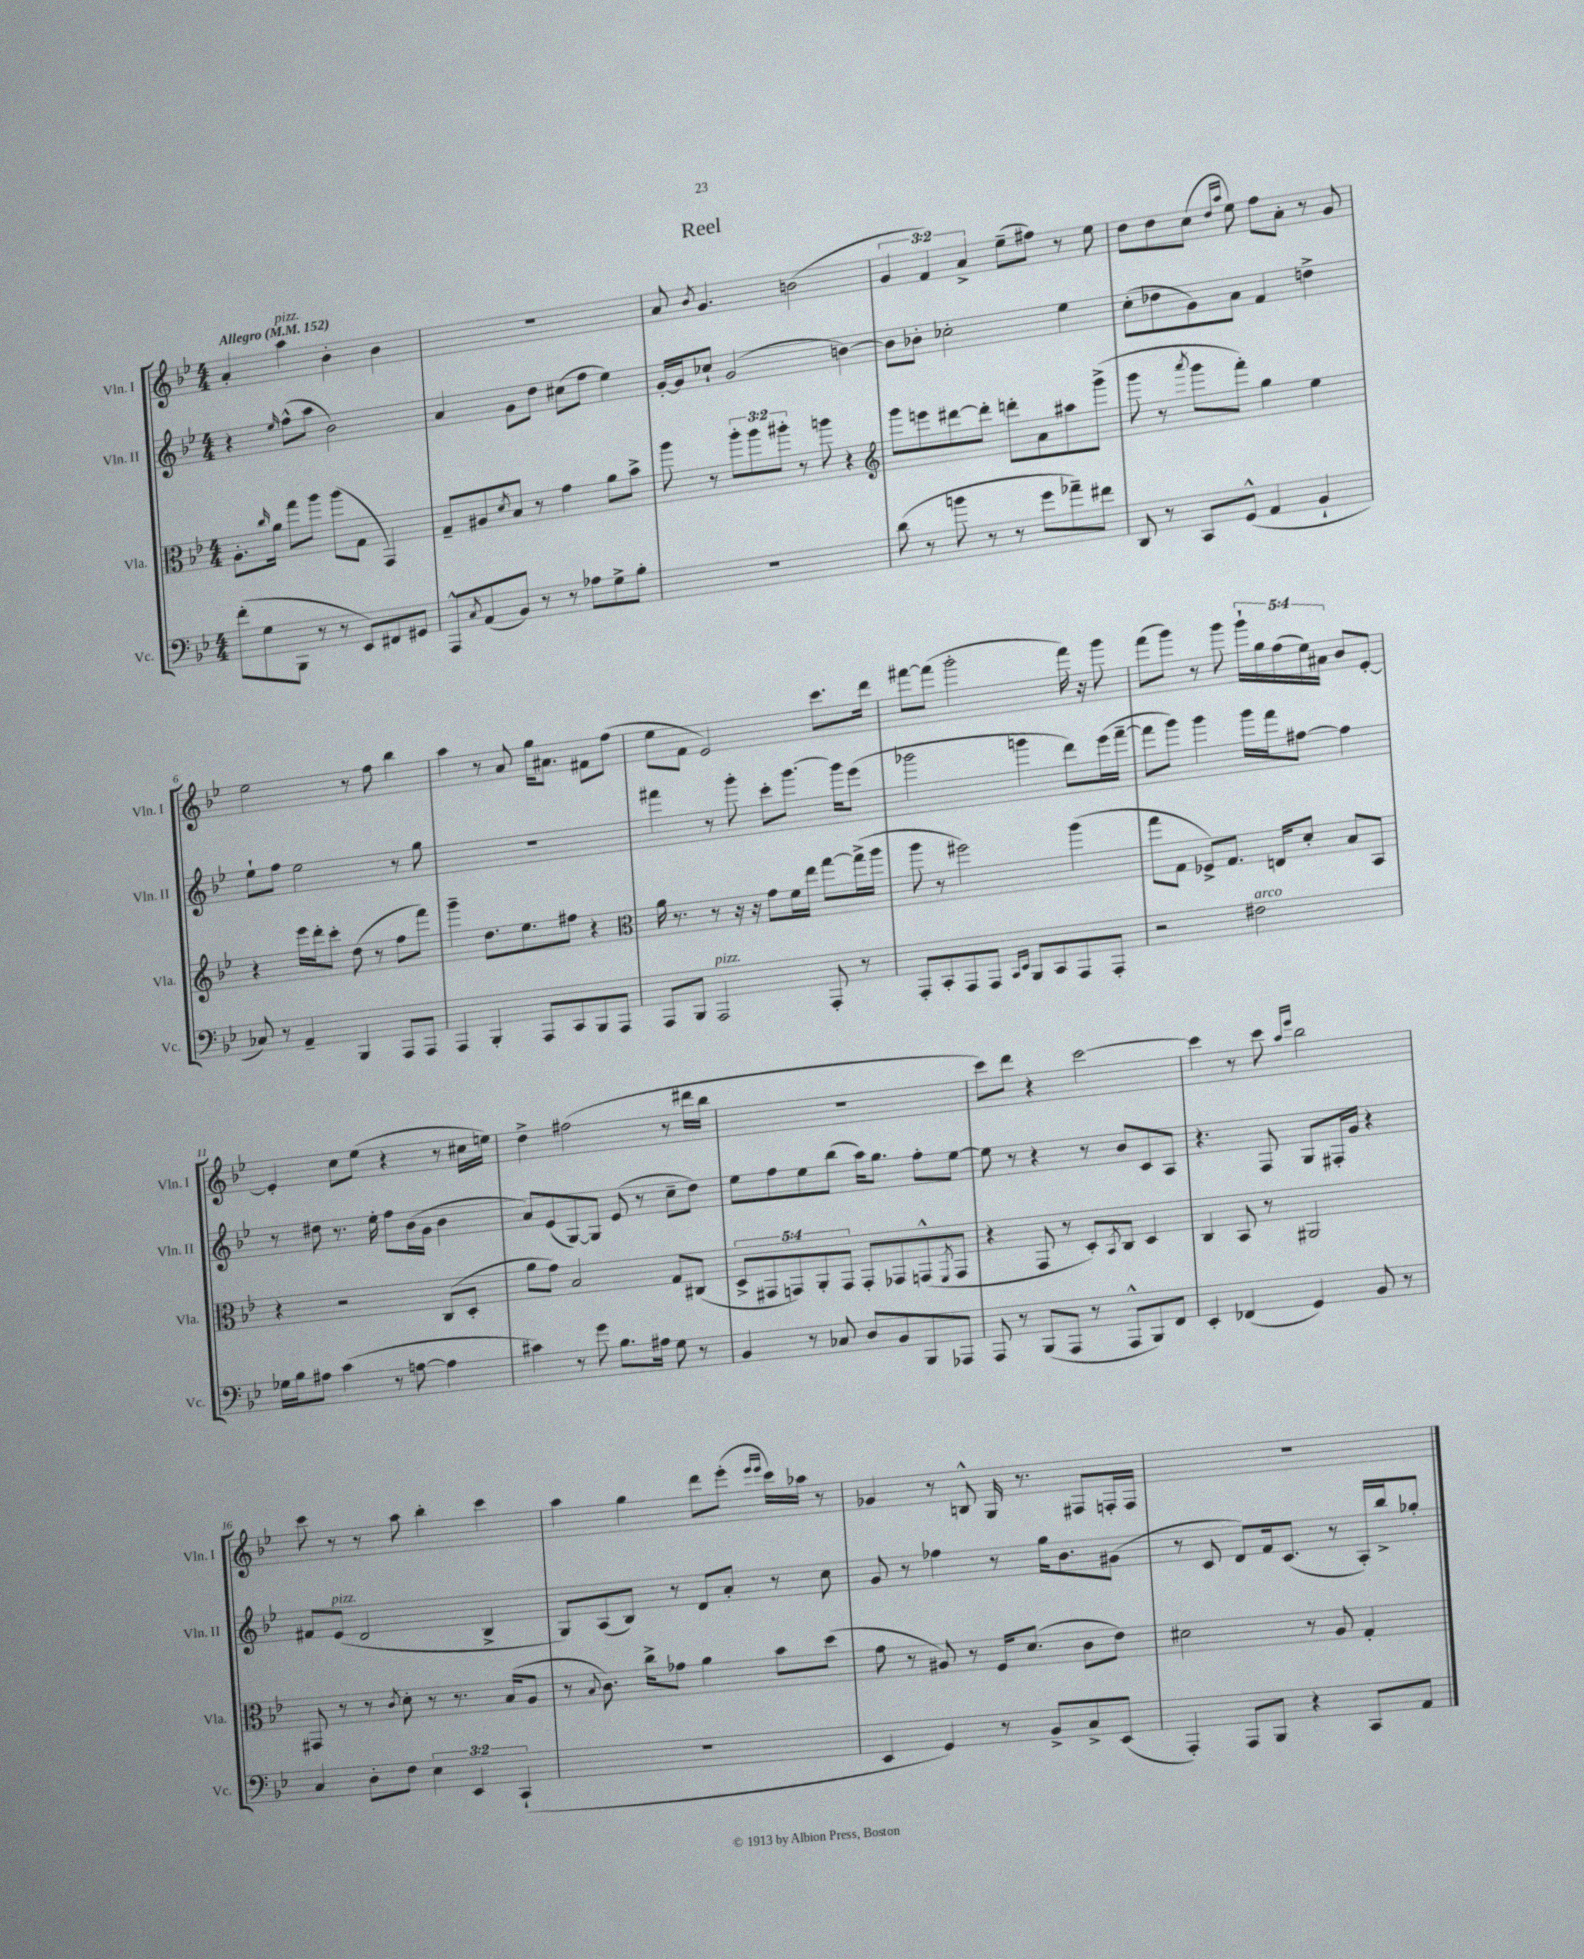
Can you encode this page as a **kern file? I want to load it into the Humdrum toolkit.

**kern	**kern	**kern	**kern
*staff4	*staff3	*staff2	*staff1
*clefF4	*clefC3	*clefG2	*clefG2
*k[b-e-]	*k[b-e-]	*k[b-e-]	*k[b-e-]
*M4/4	*M4/4	*M4/4	*M4/4
*MM152	*MM152	*MM152	*MM152
(8f'	8.A'	4r	4a'
8G	.	.	.
.	16qqcc	.	.
.	16a	.	.
.	.	16qqee-	.
8BBB-	8gg	(8ff^^	4aa
8r	8aa	8aa	.
8r	(8aa	2b-)	4b-'
8EE-)	8G	.	.
8FF#	4GG)	.	4b-
8GG#	.	.	.
=	=	=	=
8AAA^^	8G~	4a	1r
8qC	.	.	.
(8AA	8A#	.	.
.	8qd	.	.
8BB-)	8B-	8g	.
8r	8r	8dd	.
8r	4g	(8cc#	.
8A-	.	8ff	.
8G^	8a	4ee-)	.
8B-'	8b-^	.	.
=	=	=	=
1r	8aa	[16g'	8a
.	.	16g]	.
.	.	.	8qb-
.	8r	8cc-`	4.g
.	12aa'	(2g	.
.	12aa	.	.
.	12aa#'	.	.
.	8r	.	(2b
.	8aa	.	.
.	4r	[4b)	.
=	=	=	=
*	*clefG2	*	*
(8d	8ggg	8b]	6g
8r	8eee	8b-'	.
.	.	.	6f)
8b	[8ddd#	2cc-'	.
.	.	.	6a^
8r	8ddd#']	.	.
8r	8ddd'	.	(8ee-~
8g	8a	.	8ff#)
8a-~)	8aa#	4ee-	8r
8f#	(8ggg^	.	8ee-
=	=	=	=
8DD	8ggg	(8cc'	8dd
8r	8r	8dd-	8dd
.	8qaaa	.	.
8CC	8ggg	8g)	(8cc
.	.	.	16qqdd
.	.	.	16qqaa
(8GG^^	8fff')	8a	8ee-)
4AA	4gg	4f	8ff
.	.	.	8a'
4BB-`	4ee-	4dd^	8r
.	.	.	8g
=	=	=	=
8C-)	4r	8ee-`	2ee-
8r	.	8ff	.
4AA~	16eee-	2ee-	.
.	16ddd'	.	.
.	8ccc'	.	.
4BBB-	(8dd	.	8r
.	8r	.	8ff
8AAA	8ff	8r	4bb-
8AAA	8fff)	8gg	.
=	=	=	=
4AAA	4ggg~	1r	4aa
4BBB-'	8.dd	.	8r
.	.	.	8a
.	8.ee-	.	.
8AAA	.	.	16gg
.	.	.	8.a#
8CC	8ff#	.	.
8BBB-	4r	.	8f#
8AAA	.	.	(8ff
=	=	=	=
*	*clefC3	*	*
8AAA	16a	4fff#	8ee-
.	8.r	.	.
8BBB-	.	.	8f
2AAA	8r	8r	2e-)
.	16r	8ggg'	.
.	16r	.	.
.	8g	8ccc'	.
.	16f	[8.ggg	.
.	16ee-	.	.
8AAA'	[8gg	.	8.ccc
.	.	16ggg]	.
8r	(16gg^]	(8eee-	.
.	16aa	.	16ddd
=	=	=	=
8AAA'	8aa	2ggg-	[8fff#
8CC'	8r	.	(8fff#]
8AAA	2ff#)	.	2ggg'
8AAA	.	.	.
16qqCC	.	.	.
16qqEE-	.	.	.
8BBB-	.	4ggg	.
8CC	.	.	.
8AAA	(4aa	8ddd)	16fff#)
.	.	.	16r
8AAA'	.	(16eee-	8ggg
.	.	[16fff~	.
=	=	=	=
2r	8gg	8fff]	(8fff
.	8G	8ggg)	8ggg)
.	8F-^)	4ggg	8r
.	8.G	.	8ggg
2F#	.	16ggg	20ggg`
.	.	.	20gg
.	16E	16fff	.
.	.	.	(20ff
.	8d'	[8ff#	.
.	.	.	20ee-)
.	.	.	20a#
.	8B-	4ff#]	8b-
.	8BB-	.	[8e-'
=	=	=	=
16G-	4r	8r	4e-']
16B-	.	.	.
8A#	.	8dd#	.
(4c	2r	8.r	8cc
.	.	.	(8ee-
.	.	16ee-'	.
8r	.	8ff	4r
[8A	.	(16b-	.
.	.	16g	.
4A]	(8C	4b-	8r
.	8D'	.	16cc#
.	.	.	16ee)
=	=	=	=
4c#)	8a	8a)	4dd^
.	8g)	(8e-	.
8r	2B-	[8G)	(2ff#
8g	.	8G]	.
8.B-	.	(8e-	.
.	.	8r	.
16A#	.	.	.
8G	8G	8cc~	8r
8r	(8C#	8dd)	16ddd#
.	.	.	16bb-
=	=	=	=
4BB-	10D^	8ee-	1r
.	10GG#	.	.
.	.	8ff	.
.	10GG)	.	.
8r	.	8ee-	.
.	10AA'	.	.
8C-	.	(8bb-	.
.	10GG	.	.
8D	8GG'	16aa)	.
.	.	8.gg	.
8BB-	8GG-	.	.
8BBB-	(8GG^^	8ff'	.
.	8qFF	.	.
8AAA-	8GG	[8ee-	.
=	=	=	=
8AAA	4r	8ee-]	8ccc)
8r	.	8r	8ddd
(8BBB-	8GG	4r	4r
8AAA	8r	.	.
8r	8D')	8r	[2ccc
.	8qBB-	.	.
8AAA^^	8C	8b-	.
8BBB-)	4D	8c	.
8FF	.	8A	.
=	=	=	=
4EE-'	4C	4.r	4ccc]
(4FF-	8BB-	.	8r
.	8r	8F	8ccc
.	.	.	16qqaa
.	.	.	16qqeee-
4GG)	2AA#	8G	2bb-
.	.	16F#'	.
.	.	16g	.
8BB-	.	4r	.
8r	.	.	.
=	=	=	=
4C	8GG#	8f#	8ccc
.	8r	(8e-	8r
8D'	8r	2d	8r
.	8qc	.	.
8F	8d'	.	8aa
6E-	8r	.	4bb-'
.	8.r	.	.
6EE-	.	.	.
.	.	4B-^	4ccc
.	(16B-	.	.
(6CC`	.	.	.
.	8A	.	.
=	=	=	=
1r	8r	8G)	4aa
.	8qqB-	.	.
.	8.c)	(8A	.
.	.	8B-)	4gg
.	16cc^	.	.
.	8g-	8r	.
.	4a	8d	8ddd
.	.	8a'	(8eee-'
.	.	.	16qqeee-
.	.	.	16qqeee-
.	8b-	8r	16ccc)
.	.	.	16aa-
.	(8dd	8cc	8r
=	=	=	=
4EE-	8g	8g	4g-
.	8r	8r	.
4GG)	8A#)	4ff-	8r
.	8r	.	8B^^
8r	16F	8r	16G
.	(8.d	.	8.r
8BB-^	.	16gg	.
.	.	8.b-	.
8C^	8c	.	8F#
(8EE-	8e-)	(8g#	16F'
.	.	.	16F
=	=	=	=
4AAA')	2d#	8r	1r
.	.	8c	.
8AAA	.	8d)	.
8BBB-	.	16f	.
.	.	(8.c	.
4r	8r	.	.
.	8A	8r	.
8CC	4G'	16A')	.
.	.	16bb-^	.
8AA	.	8gg-'	.
==	==	==	==
*-	*-	*-	*-
